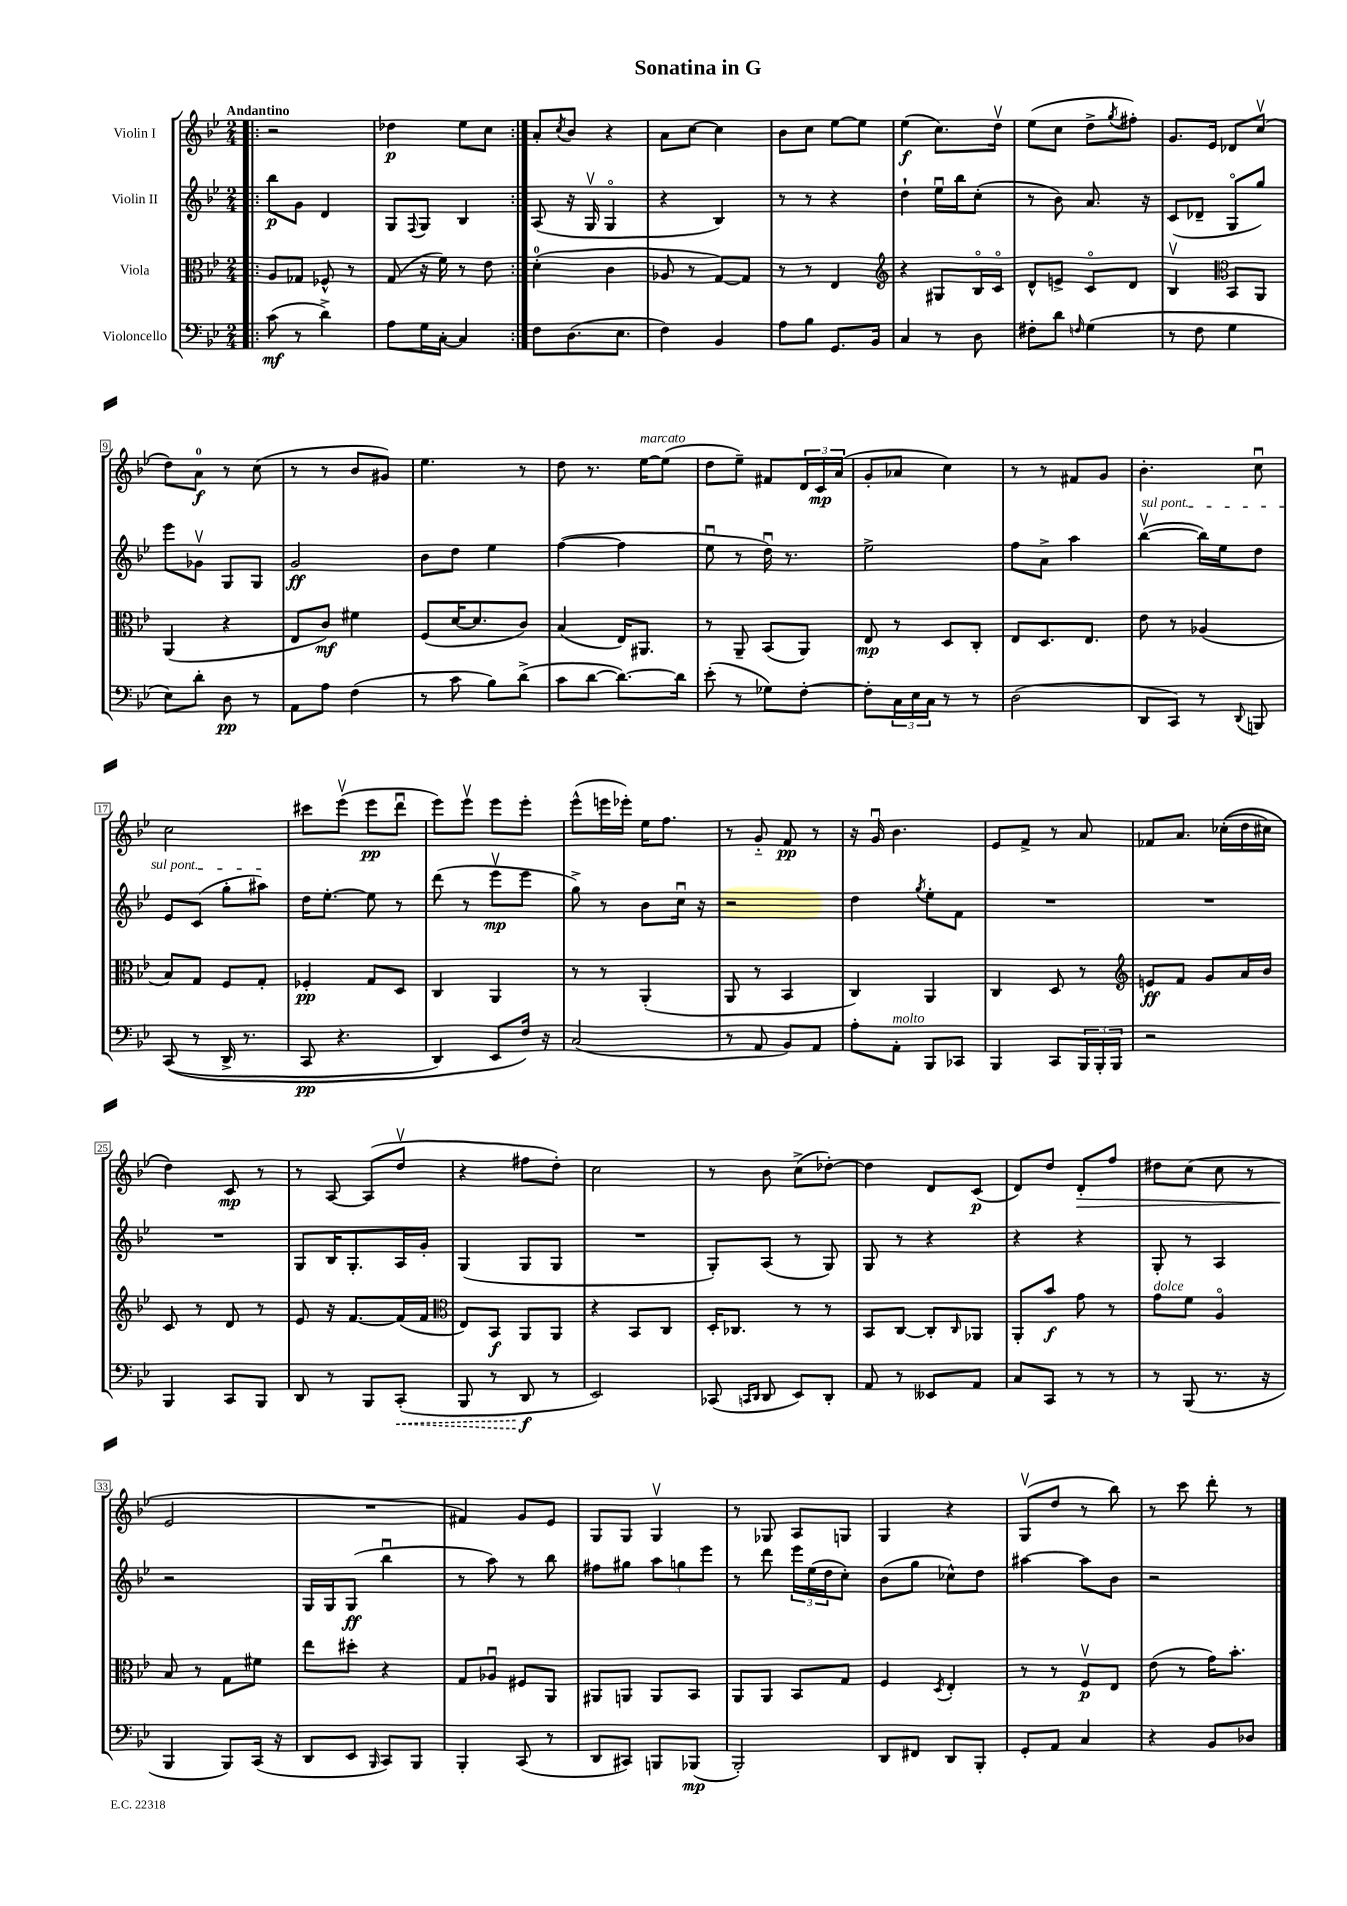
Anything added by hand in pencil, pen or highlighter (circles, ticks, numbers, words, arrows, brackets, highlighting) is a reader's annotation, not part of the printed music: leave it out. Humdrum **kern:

**kern	**kern	**kern	**kern
*staff4	*staff3	*staff2	*staff1
*clefF4	*clefC3	*clefG2	*clefG2
*k[b-e-]	*k[b-e-]	*k[b-e-]	*k[b-e-]
*M2/4	*M2/4	*M2/4	*M2/4
=!|:	=!|:	=!|:	=!|:
(8c	8A	8bb-	2r
8r	8G-	8g	.
4d^)	8F-^^	4d	.
.	8r	.	.
=	=	=	=
8A	(8G	8G	4dd-
.	.	8qqF	.
16G	16r	8G	.
[16C'	16f)	.	.
4C]	8r	4B-	8ee-
.	8e-	.	8cc
=:|!	=:|!	=:|!	=:|!
8F	(4d'	(8A	8a'
.	.	.	8qcc
(8.D	.	16r	8b-
.	.	16Gv	.
.	4c	4Go	4r
8.E-	.	.	.
=	=	=	=
4F)	8A-	4r	8a
.	8r	.	[8cc
4BB-	[8G)	4B-)	4cc]
.	8G]	.	.
=	=	=	=
8A	8r	8r	8b-
8B-	8r	8r	8cc
8.GG	4E-	4r	[8ee-
.	.	.	8ee-]
16BB-	.	.	.
=	=	=	=
*	*clefG2	*	*
4C	4r	4dd`	(4ee-
8r	8G#	16ee-u	8.cc)
.	.	16bb-	.
8D	16B-o	(8cc'	.
.	16co	.	16ddv
=	=	=	=
8F#'	8d^^	8r	(8ee-
8d	8e^	8b-)	8cc
16qqF	.	.	.
(4G	8co	8.a	8dd^
.	.	.	8qgg
.	8d	.	8ff#')
.	.	16r	.
=	=	=	=
8r	4B-v	(8c	8.g
8F	.	8d-~	.
.	.	.	16e-
*	*clefC3	*	*
4G	8BB-	8Go	8d-
.	8AA	8gg)	(8ccv
=	=	=	=
8E-)	(4AA	8eee-	8dd)
8d'	.	8g-v	8a
8D	4r	8G	8r
8r	.	8G	(8cc
=	=	=	=
8AA	8E-	2g	8r
8A	8c)	.	8r
(4F	4f#	.	8b-
.	.	.	8g#)
=	=	=	=
8r	(8F	8b-	4.ee-
8c	[16d	8dd	.
.	8.d]	.	.
8B-)	.	4ee-	.
(8d^	8c)	.	8r
=	=	=	=
8c	(4B-	([4ff	8dd
[8d	.	.	8.r
8.d_)	16E-)	4ff]	.
.	8.AA#	.	[16ee-
.	.	.	(8ee-]
16d]	.	.	.
=	=	=	=
(8e-'	8r	8ee-u	8dd
8r	8AA~	8r	8ee-~)
8G-)	(8BB-	16ddu)	8f#
.	.	8.r	.
[8F'	8AA)	.	24d
.	.	.	24c
.	.	.	(24a
=	=	=	=
8F']	8E-	2ee-^	8g'
24C	8r	.	8a-
24E-	.	.	.
24C	.	.	.
8r	8D	.	4cc)
8r	8C'	.	.
=	=	=	=
(2D	8E-	8ff	8r
.	8.D	8a^	8r
.	.	4aa	8f#
.	8.E-	.	.
.	.	.	8g
=	=	=	=
8DD	8e-	([4bb-v	4.b-'
8CC)	8r	.	.
8r	(4A-	16bb-])	.
.	.	16ee-	.
8qqDD	.	.	.
8BBB	.	8dd	8ccu
=	=	=	=
&((8CC	8B-)	8e-	2cc
8r	8G	(8c	.
16DD^	8F	8gg'	.
8.r	.	.	.
.	8G'	8aa#)	.
=	=	=	=
8CC	4F-'	16dd	8ccc#
.	.	[8.ee-'	.
4.r	.	.	(8eee-v
.	8G	8ee-]	8eee-
.	8D	8r	8dddu
=	=	=	=
4DD)	4C	(8ddd	8eee-)
.	.	8r	8eee-v
8EE-	4AA	8eee-v	8eee-
16F&)	.	8eee-	8eee-'
16r	.	.	.
=	=	=	=
(2C	8r	8gg^)	(8eee-^^
.	8r	8r	16eee
.	.	.	16eee-')
.	(4AA'	8b-	16ee-
.	.	.	8.ff
.	.	16ccu	.
.	.	16r	.
=	=	=	=
8r	8AA	2r	8r
8AA	8r	.	8g'~
8BB-)	4BB-	.	8f
8AA	.	.	8r
=	=	=	=
8A'	4C)	4dd	16r
.	.	.	16gu
8AA'	.	.	4.b-
.	.	8qgg	.
8BBB-	4AA	8ee-'	.
8CC-	.	8f	.
=	=	=	=
4BBB-	4C	2r	8e-
.	.	.	8f^
8CC	8D	.	8r
24BBB-	8r	.	8a
24BBB-'	.	.	.
24BBB-	.	.	.
=	=	=	=
*	*clefG2	*	*
2r	8e	2r	8f-
.	8f	.	8.a
.	8g	.	.
.	.	.	&((16cc-'
.	16a	.	16dd
.	16b-	.	16cc#)
=	=	=	=
4BBB-	8c	2r	4dd&)
.	8r	.	.
8CC	8d	.	8c
8BBB-	8r	.	8r
=	=	=	=
8DD	8e-	8G	8r
8r	16r	16B-	[8A
.	[8.f	8.G'	.
8BBB-	.	.	(8A]
(8CC'	(16f]	16A	8ddv
.	16f	16g'	.
=	=	=	=
*	*clefC3	*	*
8BBB-	8E-)	(4G	4r
8r	8BB-	.	.
8DD	8AA	8G	8ff#
8r	8AA	8G	8dd')
=	=	=	=
2EE-)	4r	2r	2cc
.	8BB-	.	.
.	8C	.	.
=	=	=	=
(8CC-	16D'	8G')	8r
.	8.C-	.	.
16qqCC	.	.	.
16qqDD	.	.	.
8DD	.	(8A	8b-
8EE-)	8r	8r	(8cc^
8DD'	8r	8G)	[8dd-')
=	=	=	=
8AA	8BB-	8G	4dd-]
8r	[8C	8r	.
8EE--	8C']	4r	8d
.	16qqC	.	.
8AA	8AA-	.	(8c
=	=	=	=
8C	8AA'	4r	8d)
8CC	8b-	.	8dd
8r	8g	4r	8d'
8r	8r	.	8ff
=	=	=	=
8r	8g	8G'	8dd#
(8BBB-	8f	8r	(8cc
8.r	4Ao	4A	8cc
.	.	.	8r
16r	.	.	.
=	=	=	=
4BBB-	8B-	2r	2e-
.	8r	.	.
8BBB-)	8G	.	.
(16CC	8f#	.	.
16r	.	.	.
=	=	=	=
8DD	8ee-	16G	2r
.	.	16G	.
8EE-	8dd#'	(8G	.
16qqBBB-	.	.	.
8CC)	4r	4bb-u	.
8BBB-	.	.	.
=	=	=	=
4BBB-'	8G	8r	4f#)
.	8A-u	8aa)	.
(8CC	8F#	8r	8g
8r	8AA	8bb-	8e-
=	=	=	=
8DD	8AA#	8ff#	8G
8CC#)	8AA	8gg#	8G
8BBB	8AA	12aa	4Gv
.	.	12gg	.
(8BBB-	8BB-	.	.
.	.	12eee-	.
=	=	=	=
2BBB-')	8AA	8r	8r
.	8AA	8ddd	8G-
.	8BB-	24eee-	8A
.	.	(24ee-	.
.	.	24dd	.
.	8G	8cc')	8G
=	=	=	=
8DD	4F	(8b-	4G
8FF#	.	8gg	.
.	8qD	.	.
8DD	4E-'	8cc-^^)	4r
8BBB-'	.	8dd	.
=	=	=	=
8GG'	8r	[4aa#	(8Gv
8AA	8r	.	8dd
4C	8Fv	8aa#]	8r
.	8E-	8b-	8bb-)
=	=	=	=
4r	(8e-	2r	8r
.	8r	.	8ccc
8BB-	16g)	.	8ddd'
.	8.b-'	.	.
8D-	.	.	8r
==	==	==	==
*-	*-	*-	*-
